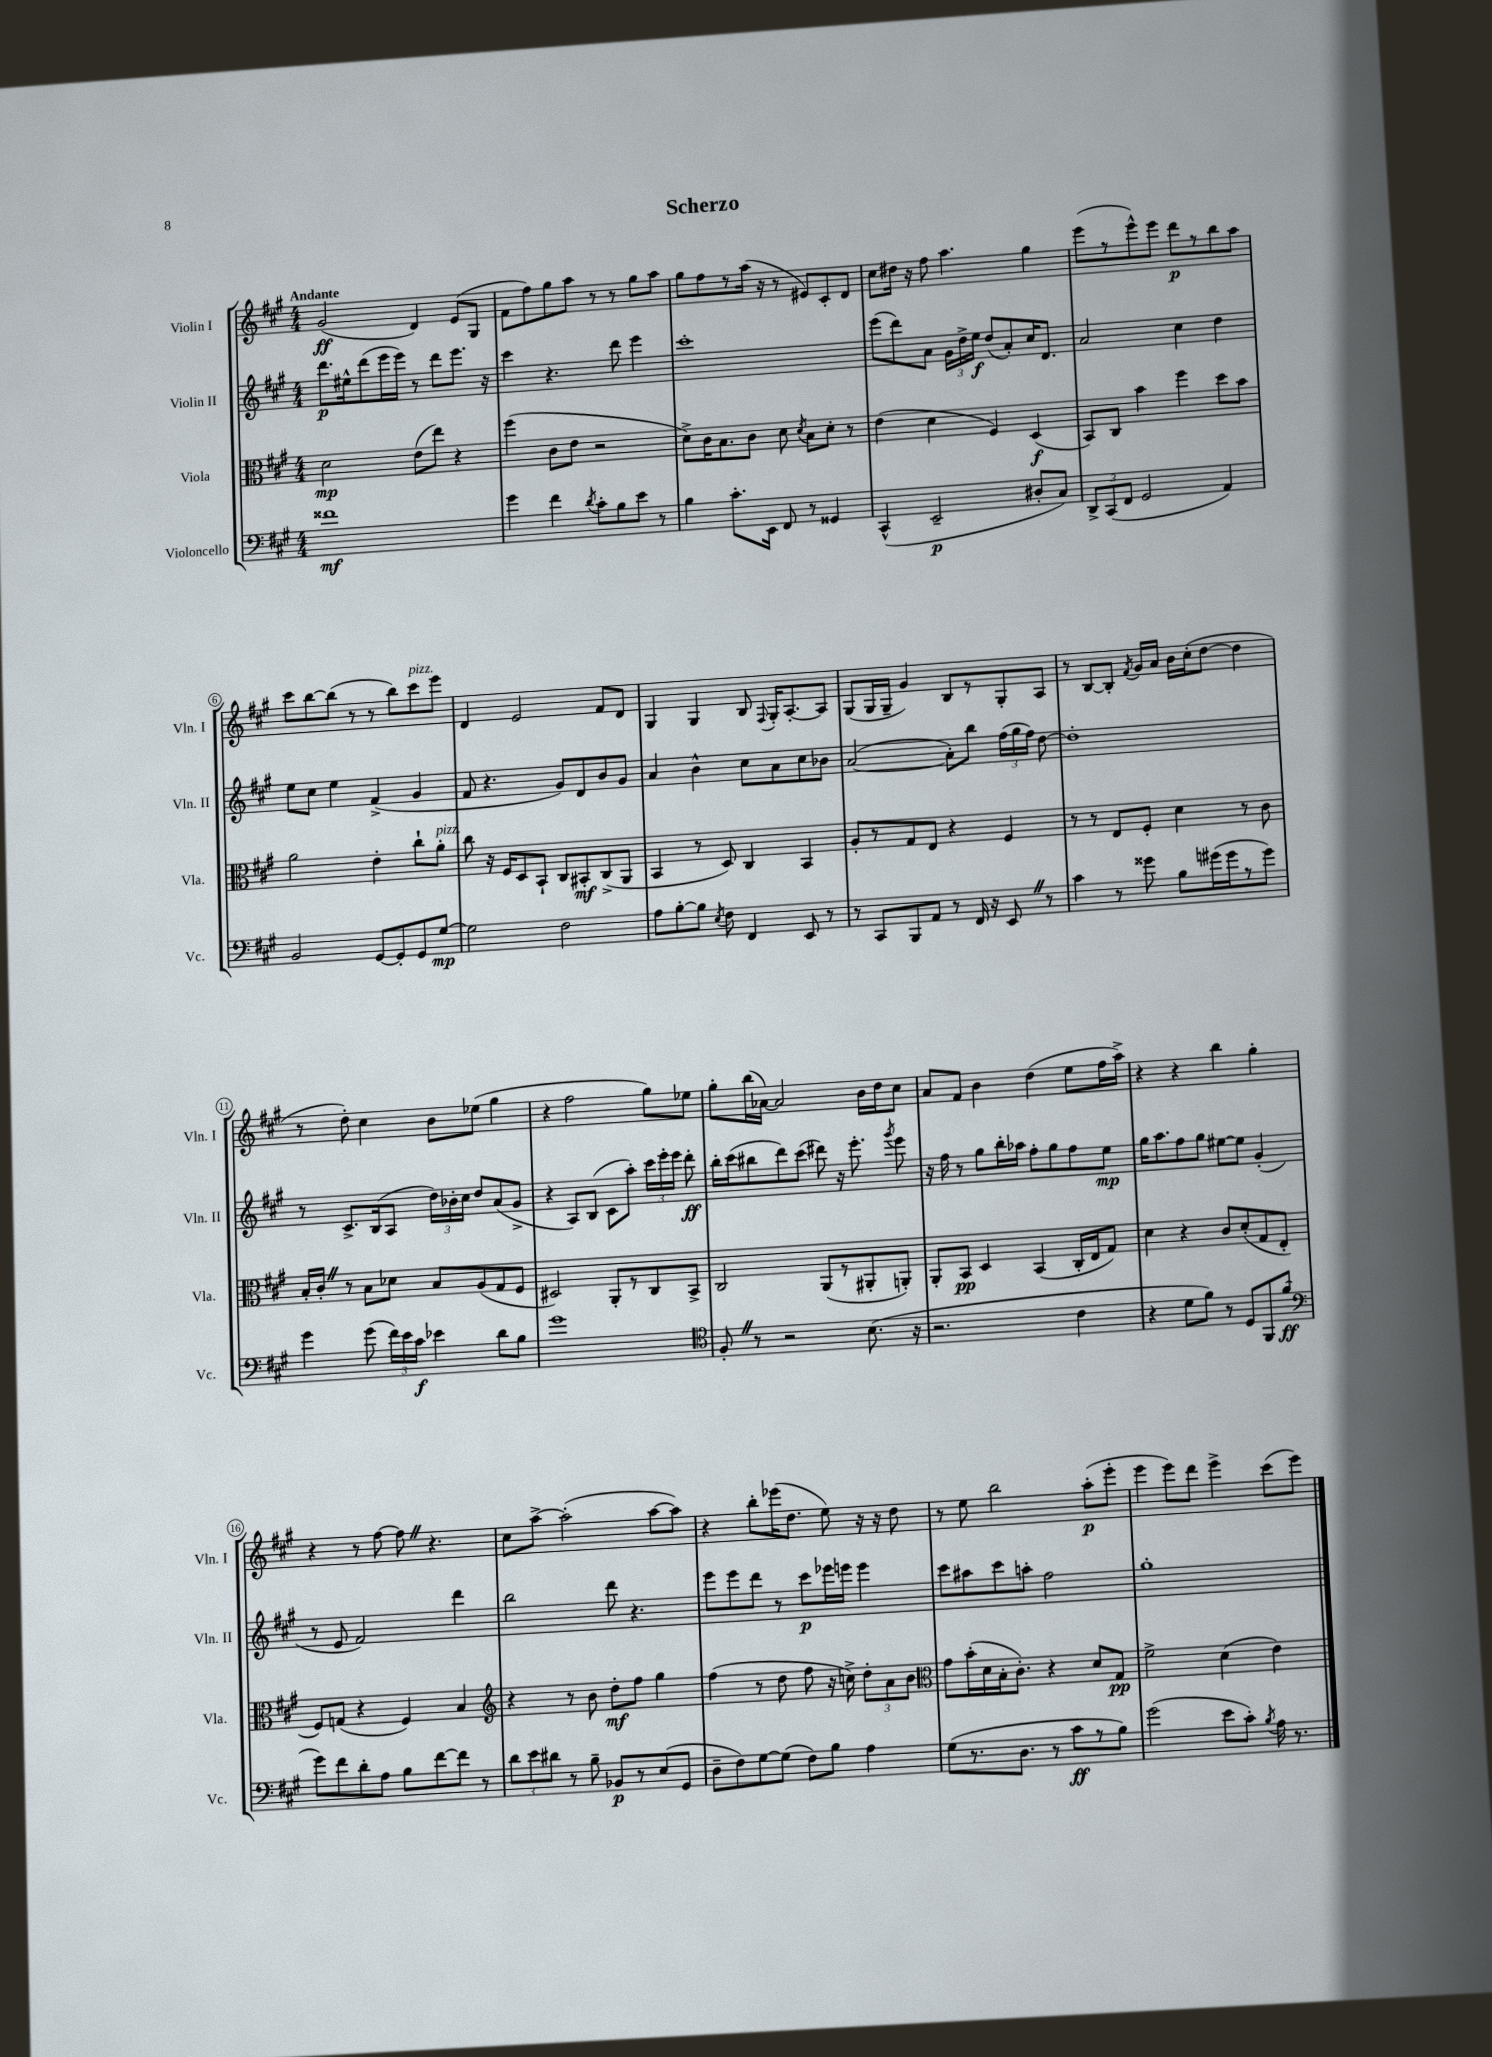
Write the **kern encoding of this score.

**kern	**kern	**kern	**kern
*staff4	*staff3	*staff2	*staff1
*clefF4	*clefC3	*clefG2	*clefG2
*k[f#c#g#]	*k[f#c#g#]	*k[f#c#g#]	*k[f#c#g#]
*M4/4	*M4/4	*M4/4	*M4/4
1f##	2d	8.ddd	(2g#
.	.	16ee#^^	.
.	.	(8ddd	.
.	.	16eee	.
.	.	16eee)	.
.	(8e	8r	4d)
.	8ee)	8ddd	.
.	4r	8.eee	(8e
.	.	.	8G#
.	.	16r	.
=	=	=	=
4g#	(4ff#	4ccc#	8f#
.	.	.	8ff#)
4f#	8c#	4.r	8gg#
.	8e	.	8aa
8qd	.	.	.
8c#'	2r	.	8r
8B	.	8ddd	8r
8e	.	4eee	8gg#
8r	.	.	8aa
=	=	=	=
4B	8d^)	1ccc#'	8gg#
.	16c#	.	8ff#
.	8.B	.	.
8.c#'	.	.	8r
.	8c#	.	(16aa
16EE	.	.	16r
8FF#	8d	.	8r
.	8qd	.	.
8r	8B	.	8e#)
4GG##	8d'	.	8c#'
.	8r	.	8d
=	=	=	=
(4CC#^^	(4e	(8eee	8cc#
.	.	8ddd)	16dd#
.	.	.	16r
2EE~	4d	8a	8ff#
.	.	24g#	4.aa
.	.	24dd^	.
.	.	24ee	.
.	4F#)	(8dd	.
.	.	8a')	.
8D#'	(4D	16cc#	4gg#
.	.	8.d	.
8C#)	.	.	.
=	=	=	=
12DD^	8BB)	2a	(8eee
(12CC#	.	.	.
.	8C#	.	8r
12FF#	.	.	.
2GG#	4b	.	8eee^^)
.	.	.	8eee
.	4ff#	4cc#	8ddd
.	.	.	8r
4AA)	8dd	4dd	8bb
.	8b	.	8aa
=	=	=	=
2BB	2a	8ee	8ccc#
.	.	8cc#	[8bb
.	.	4ee	(8bb]
.	.	.	8r
[8GG#	4e'	(4f#^	8r
8GG#']	.	.	8bb)
8GG#	8cc#`	4g#	8ccc#
[8G#	8a'	.	8eee
=	=	=	=
2G#]	8cc#	8f#	4d
.	16r	4.r	.
.	16F#	.	.
.	8D	.	2e
.	8BB`	.	.
2F#	8C#	8g#)	.
.	8BB#'	8d	.
.	(8C#^	8b	8f#
.	8AA	8g#	8d
=	=	=	=
8A	4BB	4a	4G#
[8B'	.	.	.
8B]	8r	4b^^	4G#
8qE	.	.	.
8F#	8D)	.	.
4FF#	4C#	8cc#	8B
.	.	.	8qqF#
.	.	8a	16G#'
.	.	.	[8.A'
8EE	4BB	8cc#	.
8r	.	8b-	8A]
=	=	=	=
8r	8A'	([2a	(8G#
8CC#	8r	.	16G#
.	.	.	16G#~
8BBB	8G#	.	4g#)
8AA	8E	.	.
8r	4r	8a'])	8B
16FF#	.	8bb	8r
16r	.	.	.
8EE	4F#	(24ff#	8G#'
.	.	24gg#	.
.	.	24ff#)	.
8r	.	[8dd	8A
=	=	=	=
4c#	8r	1dd']	8r
.	8r	.	[8B
8r	8E	.	8B']
.	.	.	8qf#
8g##	8F#'	.	16g#
.	.	.	16a
8B	4d	.	16b
.	.	.	(16cc#'
(16g#	.	.	[8dd
16g#	.	.	.
8r	8r	.	4dd]
8g#)	8c#	.	.
=	=	=	=
4g#	16B'	8r	8r
.	16c#'	.	.
.	8r	8.c#^	8dd')
(8g#	8B	.	4cc#
.	.	(16B	.
24f#)	8d-	8A	.
24e	.	.	.
24c#	.	.	.
4e-	8B	24dd)	8b
.	.	24b-'	.
.	.	24cc#	.
.	(8A	8dd	(8ee-
8d	8G#	(8a	4gg#
8B	8F#	8g#^	.
=	=	=	=
1g#	2D#)	4r	4r
.	.	8A)	2ff#
.	.	(8B	.
.	8AA'	8c#	.
.	8r	8aa')	.
.	8C#	24ccc#	8gg#)
.	.	24eee'	.
.	.	24eee	.
.	8BB^	8ddd'	8ee-
=	=	=	=
*clefC4	*	*	*
8F#'	2C#	16bb'	8gg#'
.	.	(16ccc#	.
8r	.	8bb#	(16bb
.	.	.	[16a-)
2r	.	8ddd)	2a-]
.	.	(8ccc#	.
.	(8AA	8ddd#)	.
.	8r	16r	.
.	.	8.eee'	.
(8.B	8AA#'	.	16b
.	.	.	16dd
.	.	8qggg#	.
.	8AA')	8eee	8cc#
16r	.	.	.
=	=	=	=
2.r	8AA'	16r	8a
.	.	16ff#	.
.	8BB	8r	8f#
.	4D	8gg#	4b
.	.	16bb'	.
.	.	16aa-	.
.	(4BB	8ff#'	(4dd
.	.	8gg#	.
4c#	16C#'	8ff#	8ee
.	16E	.	.
.	8G#)	8ee	16ff#
.	.	.	16aa^)
=	=	=	=
4r	4d	16gg#	4r
.	.	8.aa	.
8d	4r	8ff#	4r
8f#)	.	8gg#	.
8r	8c#	[8ee#	4bb
8D	(8d'	8ee#]	.
8FF#	8G#	(4g#'	4gg#'
(8f#	8E'	.	.
=	=	=	=
*clefF4	*	*	*
8g#)	8F#)	8r	4r
8f#	(8G	8e	.
8d'	4r	2f#)	8r
8A	.	.	[8ff#
8B	4F#)	.	8ff#]
[8f#	.	.	4.r
8f#]	4B	4ddd	.
8r	.	.	.
=	=	=	=
*	*clefG2	*	*
12d	4r	2bb	8cc#
12e	.	.	.
.	.	.	[8aa^
12d#	.	.	.
8r	8r	.	(2aa']
8B~	8b	.	.
8BB-	8dd'	8ddd	.
8r	8ff#	4.r	.
(8E	4gg#	.	[8aa
8GG#	.	.	8aa])
=	=	=	=
8D~	(4ff#	8eee	4r
8F#)	.	8eee	.
[8G#	8r	8ddd	8bb'
(8G#]	8dd	8r	(16eee-
.	.	.	8.dd
8F#)	8ff#	8ccc#	.
8B	16r	16eee-	8ee)
.	16cc^)	16eee	.
4A	12dd'	4eee	16r
.	.	.	16r
.	12a	.	.
.	.	.	8dd
.	12b	.	.
=	=	=	=
*	*clefC3	*	*
(8G#	8g#	8ccc#	8r
8.r	(16b'	8aa#	8ee
.	16d	.	.
.	16B'	8ccc#	2bb
8.D	8.c#')	.	.
.	.	8aa'	.
8r	4r	2ff#	.
8c#	.	.	.
8r	8d	.	(8aa'
8B)	8G#	.	8eee'
=	=	=	=
(2g#	2f#^	1gg#'	4eee
.	.	.	8eee)
.	.	.	8ddd
8e	(4d	.	4eee^
8c#')	.	.	.
8qB	.	.	.
16A	4e)	.	(8ccc#
8.r	.	.	.
.	.	.	8eee)
==	==	==	==
*-	*-	*-	*-
